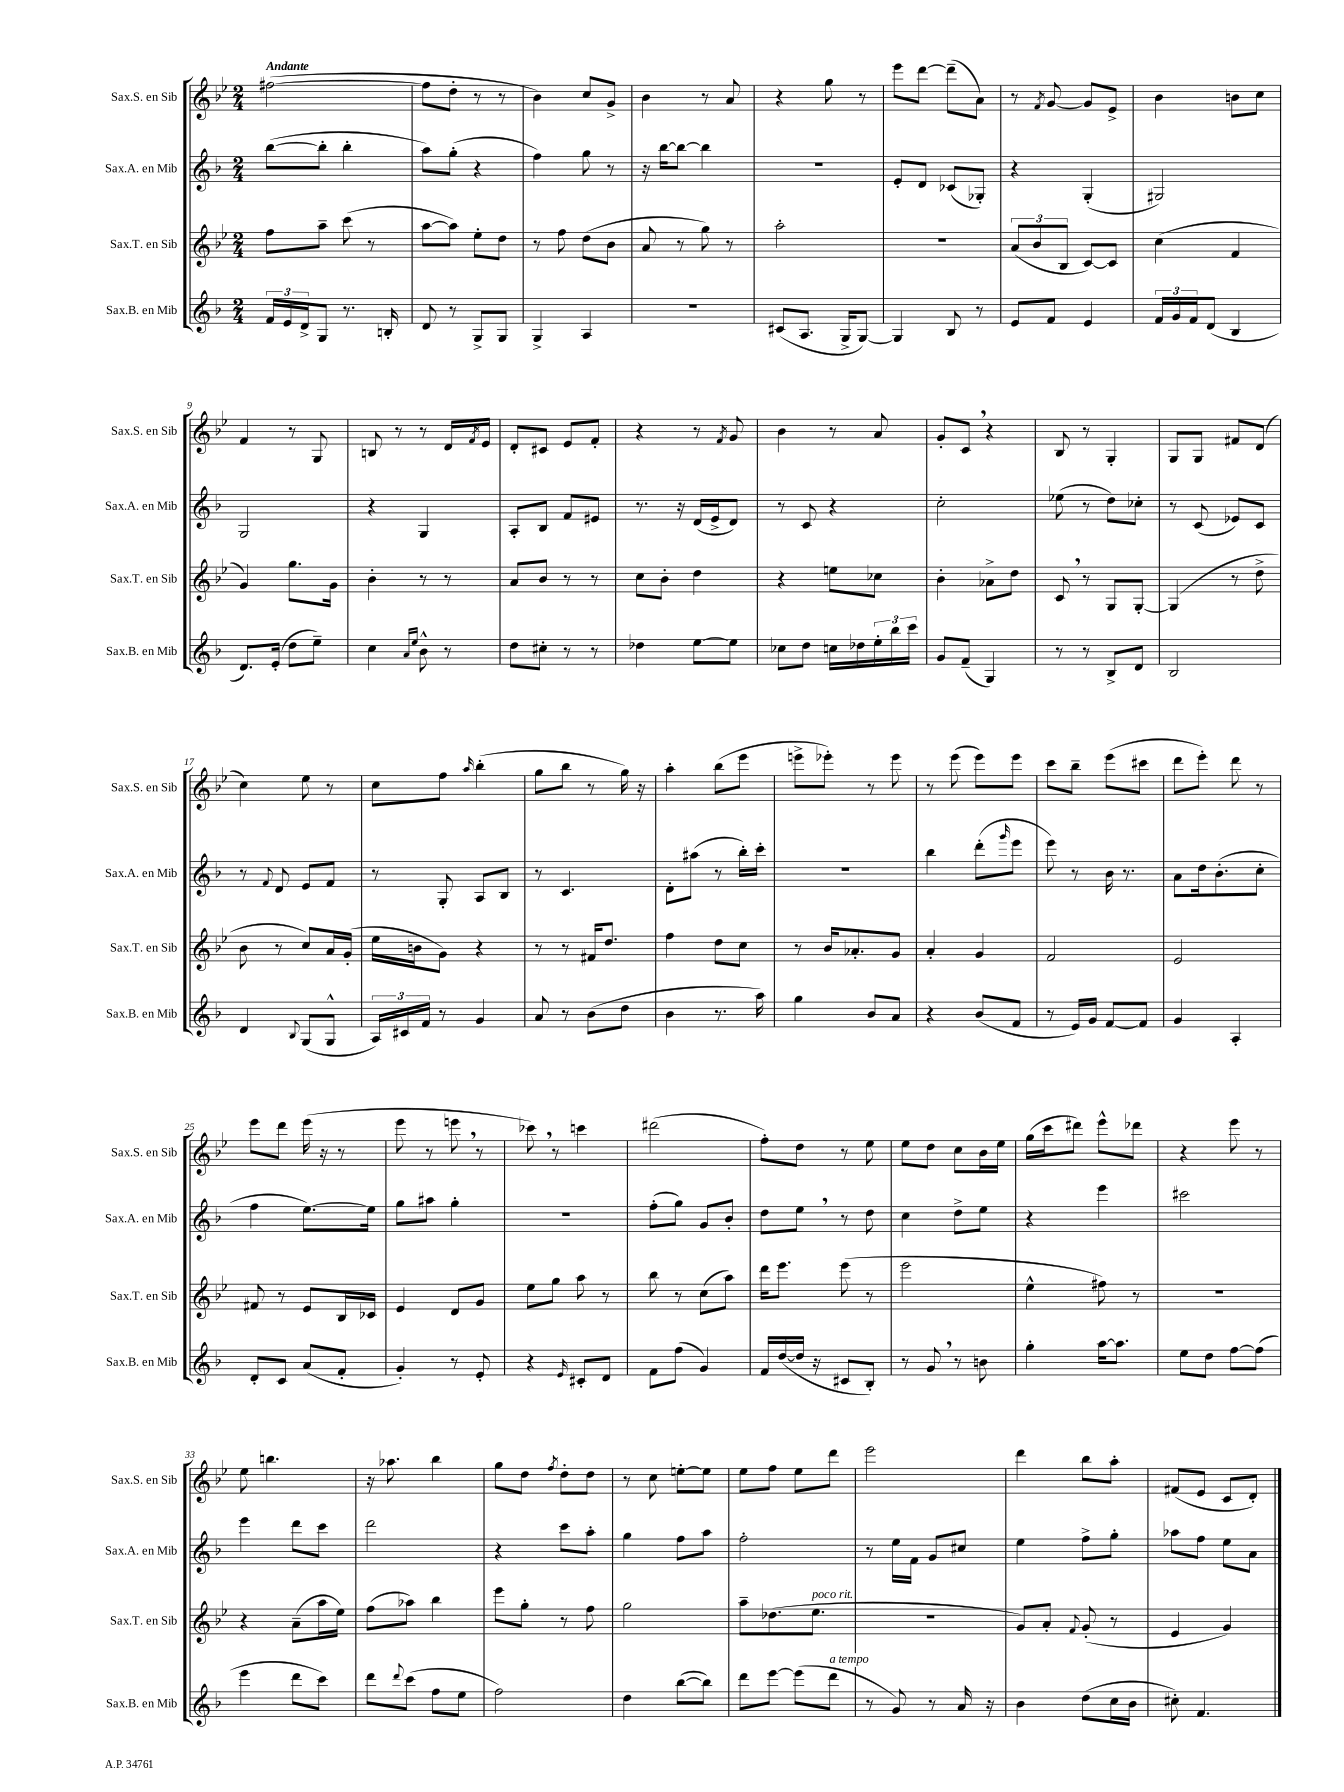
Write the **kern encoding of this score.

**kern	**kern	**kern	**kern
*part4	*part3	*part2	*part1
*staff4	*staff3	*staff2	*staff1
*I"Sax.B. en Mib	*I"Sax.T. en Sib	*I"Sax.A. en Mib	*I"Sax.S. en Sib
*I'Sax.B. en Mib	*I'Sax.T. en Sib	*I'Sax.A. en Mib	*I'Sax.S. en Sib
*clefG2	*clefG2	*clefG2	*clefG2
*k[b-]	*k[b-e-]	*k[b-]	*k[b-e-]
*M2/4	*M2/4	*M2/4	*M2/4
=1	=1	=1	=1
!	!	!	!LO:TX:a:B:t=Andante
24f/LL	8ff\L	([8bb-\L	([2ff#X\
24e/	.	.	.
24d^/J	.	.	.
8G/J	8aa~\J	8bb-'\J]	.
8.r	(8ccc\	4bb-'\	.
.	8r	.	.
16Bn'/	.	.	.
=2	=2	=2	=2
8d/	[8aa\L	8aa\L)	8ff#\L]
8r	8aa\J])	(8gg'\J	8dd'\J
8G^/L	8ee-'\L	4r	8r
8G/J	8dd\J	.	8r
=3	=3	=3	=3
4G^/	8r	4ff\)	4b-\)
.	8ff\	.	.
4A/	(8dd\L	8gg\	8cc/L
.	8b-\J	8r	8g^/J
=4	=4	=4	=4
2r	8a/	16r	4b-\
.	.	[16bb-\KL	.
.	8r	8bb-\J_	.
.	8gg\)	4bb-\]	8r
.	8r	.	8a/
=5	=5	=5	=5
(8c#X/L	2aa'\	2r	4r
8.A/J	.	.	.
.	.	.	8gg\
16G^/KL	.	.	.
[8G/J)	.	.	8r
=6	=6	=6	=6
4G/]	2r	8e'/L	8eee-\L
.	.	8d/J	[8ddd\J
8B-/	.	(8c-X/L	(8ddd~\L]
8r	.	8G-X'/J)	8a\J)
=7	=7	=7	=7
8e/L	(12a/L	4r	8r
.	12b-/	.	.
.	.	.	8qf/
8f/J	.	.	[8g/
.	12B-/J	.	.
4e/	[8c/L)	(4G'/	8g/L]
.	8c/J]	.	8e-^/J
=8	=8	=8	=8
24f/LL	(4cc\	2G#X/)	4b-\
24g/	.	.	.
24f/J	.	.	.
(8d/J	.	.	.
4B-/	4f/	.	8bn\L
.	.	.	8cc\J
!!LO:LB:g=z
=9	=9	=9	=9
8.d/L)	4g/)	2G/	4f/
(16e'/Jk	.	.	.
8dd\L	8.gg\L	.	8r
8ee~\J)	.	.	8G/
.	16g\Jk	.	.
=10	=10	=10	=10
4cc\	4b-'\	4r	8Bn/
.	.	.	8r
16qqa/LL	.	.	.
16qqee/JJ	.	.	.
8b-^^\	8r	4G/	8r
8r	8r	.	16d/LL
.	.	.	8qf/
.	.	.	16e-/JJ
=11	=11	=11	=11
8dd\L	8a/L	8A'/L	8d'/L
8cc#X'\J	8b-/J	8B-/J	8c#X/J
8r	8r	8f/L	8e-/L
8r	8r	8e#X/J	8f'/J
=12	=12	=12	=12
4dd-X\	8cc\L	8.r	4r
.	8b-'\J	.	.
.	.	16r	.
[8ee\L	4dd\	(16d/LL	8r
.	.	16e^/J	.
.	.	.	8qf/
8ee\J]	.	8d/J)	8g/
=13	=13	=13	=13
8cc-X\L	4r	8r	4b-\
8dd\J	.	8c/	.
16ccn\LL	8een\L	4r	8r
16dd-X\	.	.	.
24ee'\	8cc-X\J	.	8a/
24bb-\	.	.	.
24ccc\JJ	.	.	.
=14	=14	=14	=14
8g/L	4b-'\	2cc'\	8g'/L
(8f~/J	.	.	8c,/J
4G/)	8a-X^\L	.	4r
.	8dd\J	.	.
=15	=15	=15	=15
8r	8c,/	(8ee-X\	8B-/
8r	8r	8r	8r
8B-^/L	8G/L	8dd\L)	4G'/
8d/J	[8G'/J	8cc-X'\J	.
=16	=16	=16	=16
2B-/	(4G/]	8r	8G/L
.	.	(8c/	8G/J
.	8r	8e-X/L)	8f#X/L
.	8dd^\	8c/J	(8d/J
!!LO:LB:g=z
=17	=17	=17	=17
4d/	8b-\	8r	4cc\)
.	.	8qqf/	.
.	8r	8d/	.
8qqB-/	.	.	.
(8G/L	8cc/L)	8e/L	8ee-\
8G^^/J	16a/L	8f/J	8r
.	(16g'/JJ	.	.
=18	=18	=18	=18
24A/LL)	16ee-\LL	8r	8cc\L
24c#X/	.	.	.
.	16bn\J	.	.
24f/JJ	.	.	.
8r	8g\J)	8G'/	8ff\J
.	.	.	16qqaa/
4g/	4r	8A/L	(4bb-'\
.	.	8B-/J	.
=19	=19	=19	=19
8a/	8r	8r	8gg\L
8r	8r	4.c/	8bb-\J
(8b-\L	16f#X/KL	.	8r
.	8.dd/J	.	.
8dd\J	.	.	16gg\)
.	.	.	16r
=20	=20	=20	=20
4b-\	4ff\	8d'\L	4aa'\
.	.	(8aa#X\J	.
8.r	8dd\L	8r	(8bb-\L
.	8cc\J	16bb-'\LL)	8eee-\J
16aa\)	.	16ccc'\JJ	.
=21	=21	=21	=21
4gg\	8r	2r	8eeen^\L
.	16b-/KL	.	8eee-X'\J)
.	8.a-X'/	.	.
8b-/L	.	.	8r
8a/J	8g/J	.	8eee-\
=22	=22	=22	=22
4r	4a'/	4bb-\	8r
.	.	.	(8eee-\
(8b-/L	4g/	(8ddd'\L	8eee-\L)
.	.	16qqggg/	.
8f/J	.	8eee\J	8eee-\J
=23	=23	=23	=23
8r	2f/	8eee\)	8ccc\L
16e/LL)	.	8r	8bb-~\J
16g/JJ	.	.	.
[8f/L	.	16b-\	(8eee-\L
.	.	8.r	.
8f/J]	.	.	8ccc#X\J
=24	=24	=24	=24
4g/	2e-/	8a\L	8ddd\L
.	.	16dd\k	8eee-'\J)
.	.	(8.b-'\	.
4A'/	.	.	8ddd\
.	.	8cc'\J	8r
!!LO:LB:g=z
=25	=25	=25	=25
8d'/L	8f#X/	4ff\	8eee-\L
8c/J	8r	.	8ddd\J
(8a/L	8e-/L	[8.ee\L)	(16eee-\
.	.	.	16r
8f'/J	16B-/L	.	8r
.	16c-X/JJ	16ee\Jk]	.
=26	=26	=26	=26
4g'/)	4e-/	8gg\L	8eee-\
.	.	8aa#X\J	8r
8r	8d/L	4gg'\	8eeen,\
8e'/	8g/J	.	8r
=27	=27	=27	=27
4r	8ee-\L	2r	8ccc-X,\)
.	8gg\J	.	8r
16qqe/	.	.	.
8c#X'/L	8aa\	.	4cccn\
8d/J	8r	.	.
=28	=28	=28	=28
8f\L	8bb-\	(8ff'\L	(2ddd#X\
(8ff\J	8r	8gg\J)	.
4g/)	(8cc\L	8g/L	.
.	8aa\J)	8b-'/J	.
=29	=29	=29	=29
16f/LL	16ddd\KL	8dd\L	8ff'\L)
([16dd/	8.eee-\J	.	.
16dd/JJ]	.	8ee,\J	8dd\J
16r	.	.	.
8c#X/L	(8eee-\	8r	8r
8B-'/J)	8r	8dd\	8ee-\
=30	=30	=30	=30
8r	2eee-\	4cc\	8ee-\L
8g,/	.	.	8dd\J
8r	.	8dd^\L	8cc\L
8bn\	.	8ee\J	16b-\L
.	.	.	16ee-\JJ
=31	=31	=31	=31
4gg'\	4ee-^^\	4r	(16gg\LL
.	.	.	16ccc\J
.	.	.	8ddd#X\J)
[16aa\KL	8ff#X\)	4eee\	8eee-^^\L
8.aa\J]	.	.	.
.	8r	.	8ddd-X\J
=32	=32	=32	=32
8ee\L	2r	2ccc#X\	4r
8dd\J	.	.	.
[8ff\L	.	.	8eee-\
(8ff\J]	.	.	8r
!!LO:LB:g=z
=33	=33	=33	=33
4eee\	4r	4eee\	8ee-\
.	.	.	4.bbn\
8ddd\L	(8a~\L	8ddd\L	.
8ccc\J)	16aa\L	8ccc\J	.
.	16ee-\JJ)	.	.
=34	=34	=34	=34
8ddd\L	(8ff\L	2ddd\	16r
.	.	.	8.aa-X\
8qqddd/	.	.	.
(8ccc\J	8aa-X\J)	.	.
8ff\L	4bb-\	.	4bb-\
8ee\J	.	.	.
=35	=35	=35	=35
2ff\)	8eee-\L	4r	8gg\L
.	8gg'\J	.	8dd\J
.	.	.	8qff/
.	8r	8ccc\L	8dd'\L
.	8ff\	8aa'\J	8dd\J
=36	=36	=36	=36
4dd\	2gg\	4gg\	8r
.	.	.	8cc\
([8bb-\L	.	8ff\L	[8een'\L
8bb-\J])	.	8aa\J	8ee\J]
=37	=37	=37	=37
8ddd\L	8aa~\L	2ff'\	8ee-\L
[8eee\J	(8.dd-X\	.	8ff\J
(8eee\L]	.	.	8ee-\L
!	!LO:TX:a:i:t=poco rit.	!	!
.	8.ee-\J	.	.
!LO:TX:a:i:t=a tempo	!	!	!
8ddd\J	.	.	8ddd\J
=38	=38	=38	=38
8r	2r	8r	2eee-\
8g/)	.	16ee\LL	.
.	.	16f\JJ	.
8r	.	8g/L	.
16a/	.	8cc#X/J	.
16r	.	.	.
=39	=39	=39	=39
4b-\	8g/L)	4ee\	4ddd\
.	8a'/J	.	.
.	8qqf/	.	.
(8dd\L	(8g'/	8ff^\L	8bb-\L
16cc\L	8r	8gg'\J	8aa'\J
16b-\JJ	.	.	.
=40	=40	=40	=40
8cc#X'\)	4e-/	8aa-X\L	(8f#X/L
4.f/	.	8ff\J	8e-/J
.	4g/)	8ee\L	8c/L
.	.	8a\J	8d'/J)
==	==	==	==
*-	*-	*-	*-
